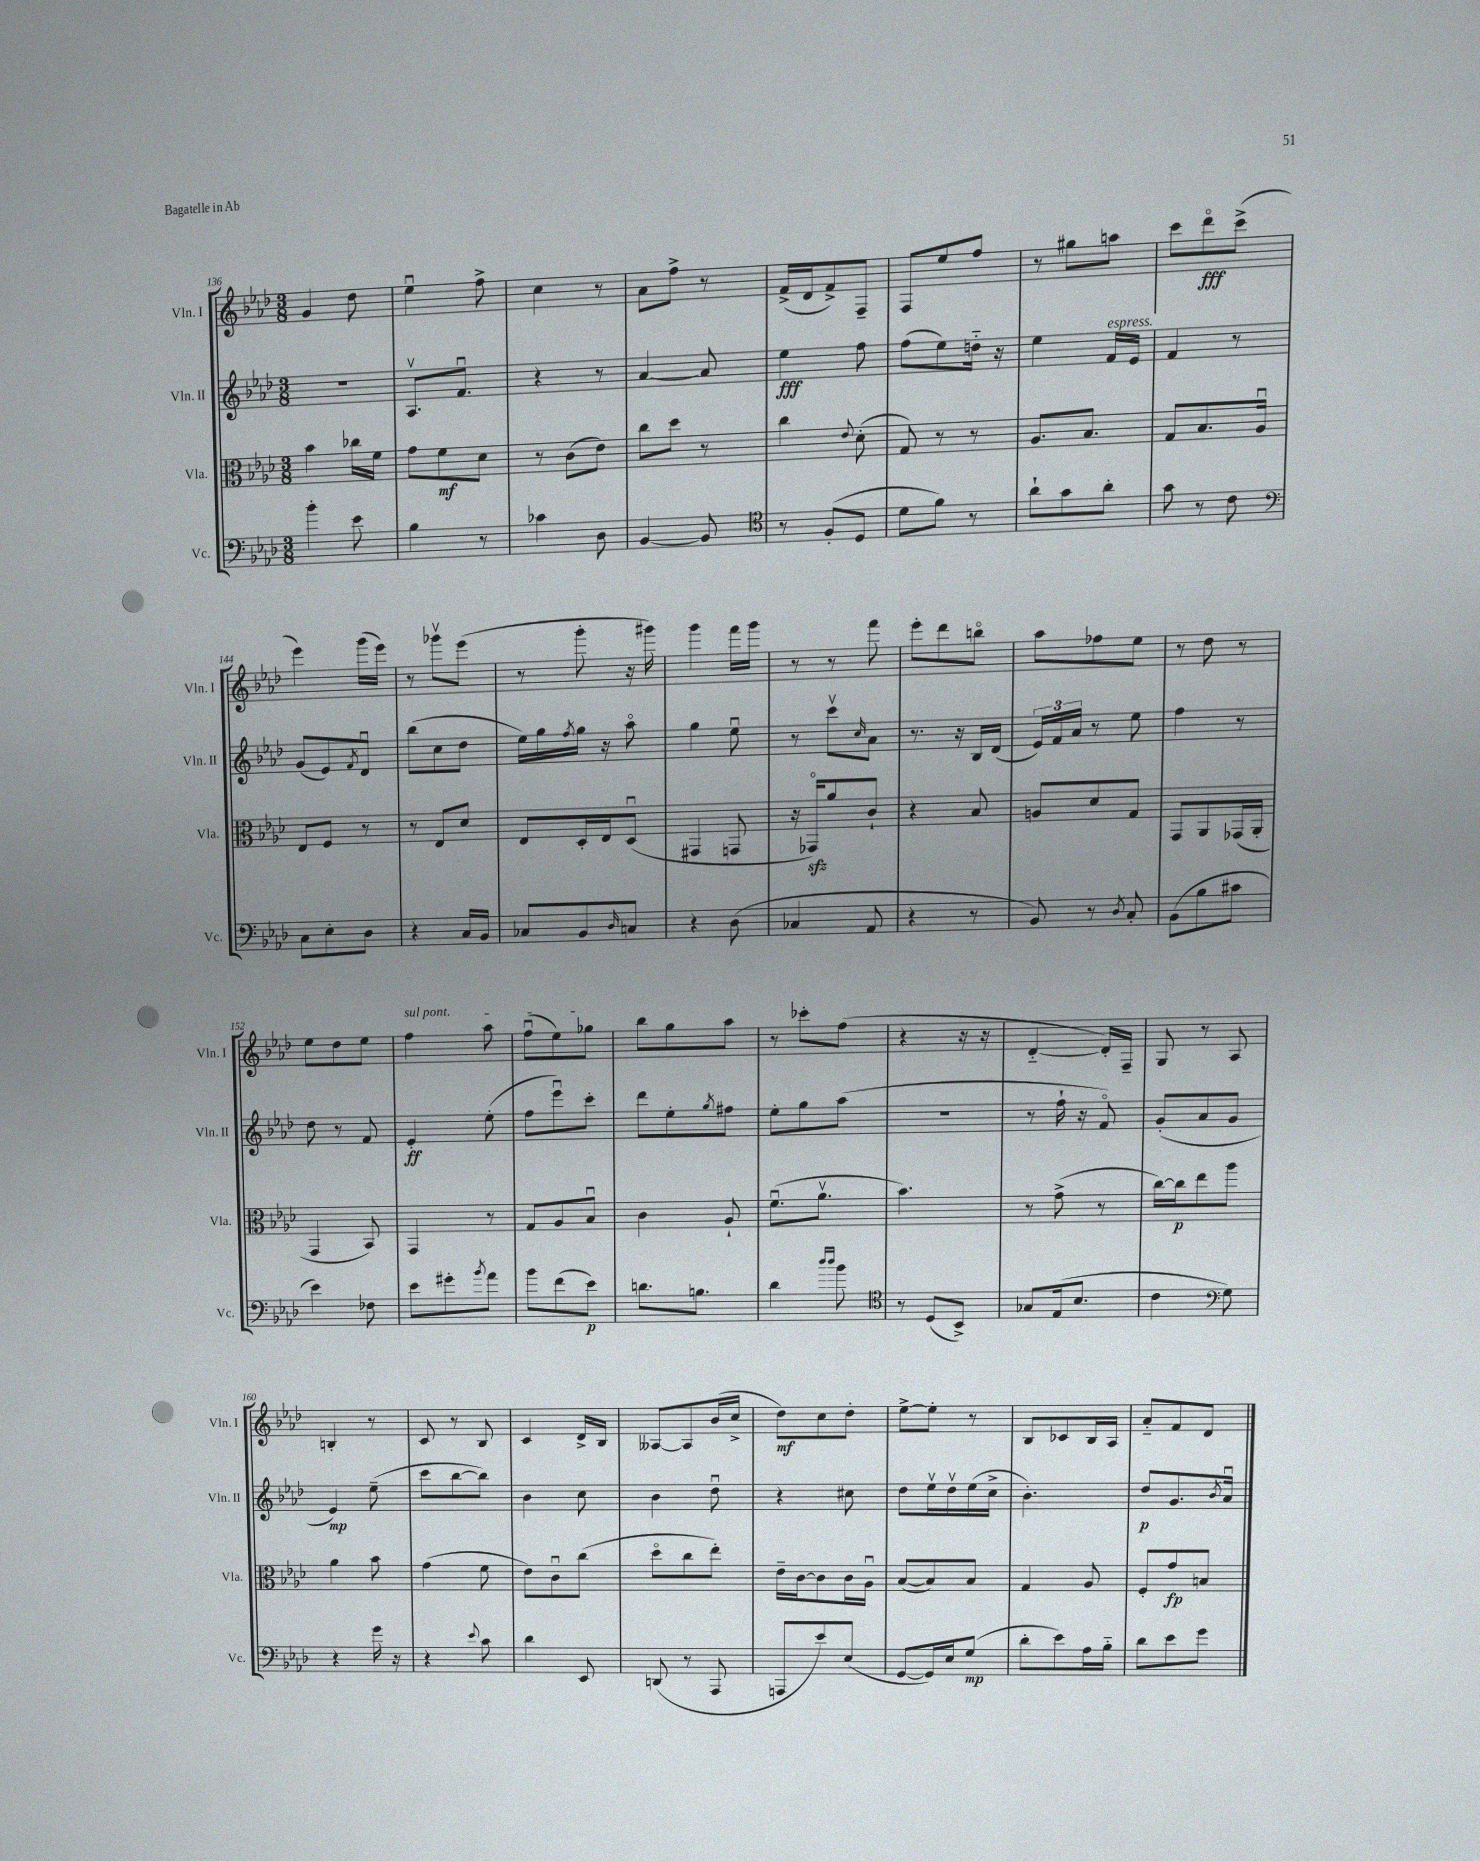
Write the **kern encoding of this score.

**kern	**kern	**kern	**kern
*staff4	*staff3	*staff2	*staff1
*clefF4	*clefC3	*clefG2	*clefG2
*k[b-e-a-d-]	*k[b-e-a-d-]	*k[b-e-a-d-]	*k[b-e-a-d-]
*M3/8	*M3/8	*M3/8	*M3/8
4b-'\	4b-\	4.r	4g/
8e-\	16cc-\LL	.	8dd-\
.	16f\JJ	.	.
=	=	=	=
4B-\	8g\L	8.A-v/L	4ee-u\
.	8f\	.	.
.	.	8.fu/J	.
8r	8d-\J	.	8ff^\
=	=	=	=
4c-\	8r	4r	4cc\
.	(8c\L	.	.
8D-\	8e-\J)	8r	8r
=	=	=	=
[4BB-/	8cc\L	[4a-/	8a-\L
.	8dd-\J	.	8ff^\J
8BB-/]	8r	8a-/]	8r
=	=	=	=
*clefC4	*	*	*
8r	4cc\	4ee-\	(16f^/LL
.	.	.	16d-/J
(8F'/L	.	.	8f^/)
.	8qqe-/	.	.
8D-/J	(8d-'\	8ff\	8F~/J
=	=	=	=
8d-\L	8G/)	(8ff\L	8F/L
8f\J)	8r	8ee-\)	8ee-/
8r	8r	16dd'~\Jk	8ff/J
.	.	16r	.
=	=	=	=
8a-`\L	8.A-/L	4ee-\	8r
8g\	.	.	8gg#\L
.	8.B-/J	.	.
8a-'\J	.	16f/LL	8aa\J
.	.	16e-/JJ	.
=	=	=	=
8g\	8G/L	4f/	8ccc\L
8r	8.B-/	.	8ddd-o\
8c\	.	8r	(8ccc^\J
.	16A-u/Jk	.	.
=	=	=	=
*clefF4	*	*	*
8C\L	8E-/L	(8g/L	4eee-\)
8E-'\	8F/J	8e-/)	.
.	.	8qf/	.
8D-\J	8r	8d-u/J	(16ggg\LL
.	.	.	16eee-\JJ)
=	=	=	=
4r	8r	(8bb-\L	8r
.	8E-/L	8cc\	8ggg-v\L
16C/LL	8d-/J	8dd-\J	(8eee-\J
16BB-/JJ	.	.	.
=	=	=	=
8C-/L	8E-/L	16ee-\LL)	8r
.	.	16gg\	.
.	.	8qff/	.
8BB-/	16D-'/L	16gg\JJ	8ggg'\
.	16E-/J	16r	.
16qqD-/	.	.	.
8C/J	(8D-u/J	8aa-o\	16r
.	.	.	16ggg#\)
=	=	=	=
4r	4GG#/	4gg\	4ggg\
(8D-\	8GG/	8ee-u\	16fff\LL
.	.	.	16ggg\JJ
=	=	=	=
4C-/	16r	8r	8r
.	16GG-o/LK)	.	.
.	8a-/	8cccv\L	8r
.	.	16qqcc/	.
8AA-/	8c`/J	8a-\J	8fff\
=	=	=	=
4r	4r	8.r	8eee-'\L
.	.	.	8ddd-\
.	.	16r	.
8r	8B-/	16B-/LL	8bbo\J
.	.	(16d-/JJ	.
=	=	=	=
8BB-/)	8A/L	24e-/LL)	8aa-\L
.	.	24f/	.
.	.	24a-/JJ	.
8r	8d-/	8r	8ff-\
8qD-/	.	.	.
8C'/	8G/J	8ee-\	8ee-\J
=	=	=	=
(8BB-\L	8GG/L	4ff\	8r
8B-\	8AA-/	.	8dd-\
8c#\J	(16GG-/L	8r	8r
.	16AA-'/JJ	.	.
=	=	=	=
4e-\)	4GG/	8dd-\	8ee-\L
.	.	8r	8dd-\
8F-\	8BB-/)	8f/	8ee-\J
=	=	=	=
8e-\L	4GG/	4e-'/	4ff\
8g#'\	.	.	.
8qb-/	.	.	.
8a-\J	8r	(8ee-'\	8aa-\
=	=	=	=
8b-\L	8G/L	8ff\L	(8ffu\L
(8f\	8A-/	8eee-u\)	8ee-\)
8e-\J)	8B-u/J	8ccc'\J	8gg-\J
=	=	=	=
8.d\L	4c\	8ddd-\L	8bb-\L
.	.	8ee-'\	8gg\
8.B\J	.	.	.
.	.	8qgg/	.
.	8A-`/	8ff#\J	8aa-\J
=	=	=	=
4d-\	(8.fu\L	8ee-'\L	8r
.	.	8gg\	8ccc-'\L
.	8.a-v\J	.	.
16qqdd-/LL	.	.	.
16qqdd-/JJ	.	.	.
8b-\	.	(8aa-\J	(8ff\J
=	=	=	=
*clefC4	*	*	*
8r	4.b-\)	4.r	4r
(8D-/L	.	.	.
8BB-^/J)	.	.	16r
.	.	.	16r
=	=	=	=
8G-/L	8r	8r	[4d-'~/
(16E-/k	(8g^\	16ff`\	.
8.B-/J	.	16r	.
.	8r	8fo/)	16d-'/]LL)
.	.	.	16F~/JJ
=	=	=	=
4c\	[16cc\LL)	(8g'/L	8G/
.	16cc\]J	.	.
.	8ee-\	8a-/	8r
*clefF4	*	*	*
8G\)	8aa-\J	8g/J	8A-/
=	=	=	=
4r	4a-\	4e-/)	4B'/
16g\	8b-\	(8ee-~\	8r
16r	.	.	.
=	=	=	=
4r	(4g\	8ccc\L	8c/
.	.	[8bb-\	8r
8qqe-/	.	.	.
8c\	8f\	8bb-\]J)	8B-/
=	=	=	=
4d-\	8e-\L)	4b-\	4c/
.	8cu\	.	.
8EE-/	(8cc\J	8cc\	16d-^/LL
.	.	.	16B-/JJ
=	=	=	=
(8DD/	8dd-o\L	4b-\	[8A--/L
8r	8cc\	.	8A--/]
8AAA-/	8ee-'\J)	8dd-u\	(16b-/L
.	.	.	16cc^/JJ
=	=	=	=
8AAA/L	16e-~\LL	4r	8dd-\L)
.	[16c\J	.	.
8e-/)	8c\]	.	8cc\
(8E-/J	16c\L	8cc#\	8dd-'\J
.	16A-u\JJ	.	.
=	=	=	=
[8GG/L	([8B-/L	8dd-\L	[8ee-^\L
16GG/]L)	8B-/])	16ee-v\L	8ee-'\]J
16E-/J	.	16dd-v\	.
(8G/J	8B-/J	(16ee-\	8r
.	.	16cc^\JJ	.
=	=	=	=
8d-'\L	4G/	4.b-'\)	8B-/L
8e-\)	.	.	8c-/
16A-\L	8A-/	.	16B-/L
16B-'~\JJ	.	.	16A-/JJ
=	=	=	=
8d-\L	8F'/L	8dd-/L	8a-'~/L
8e-\	8g/	8.g/	8f/
8g\J	8B/J	.	8d-/J
.	.	8qb-/	.
.	.	16a-u/Jk	.
==	==	==	==
*-	*-	*-	*-
